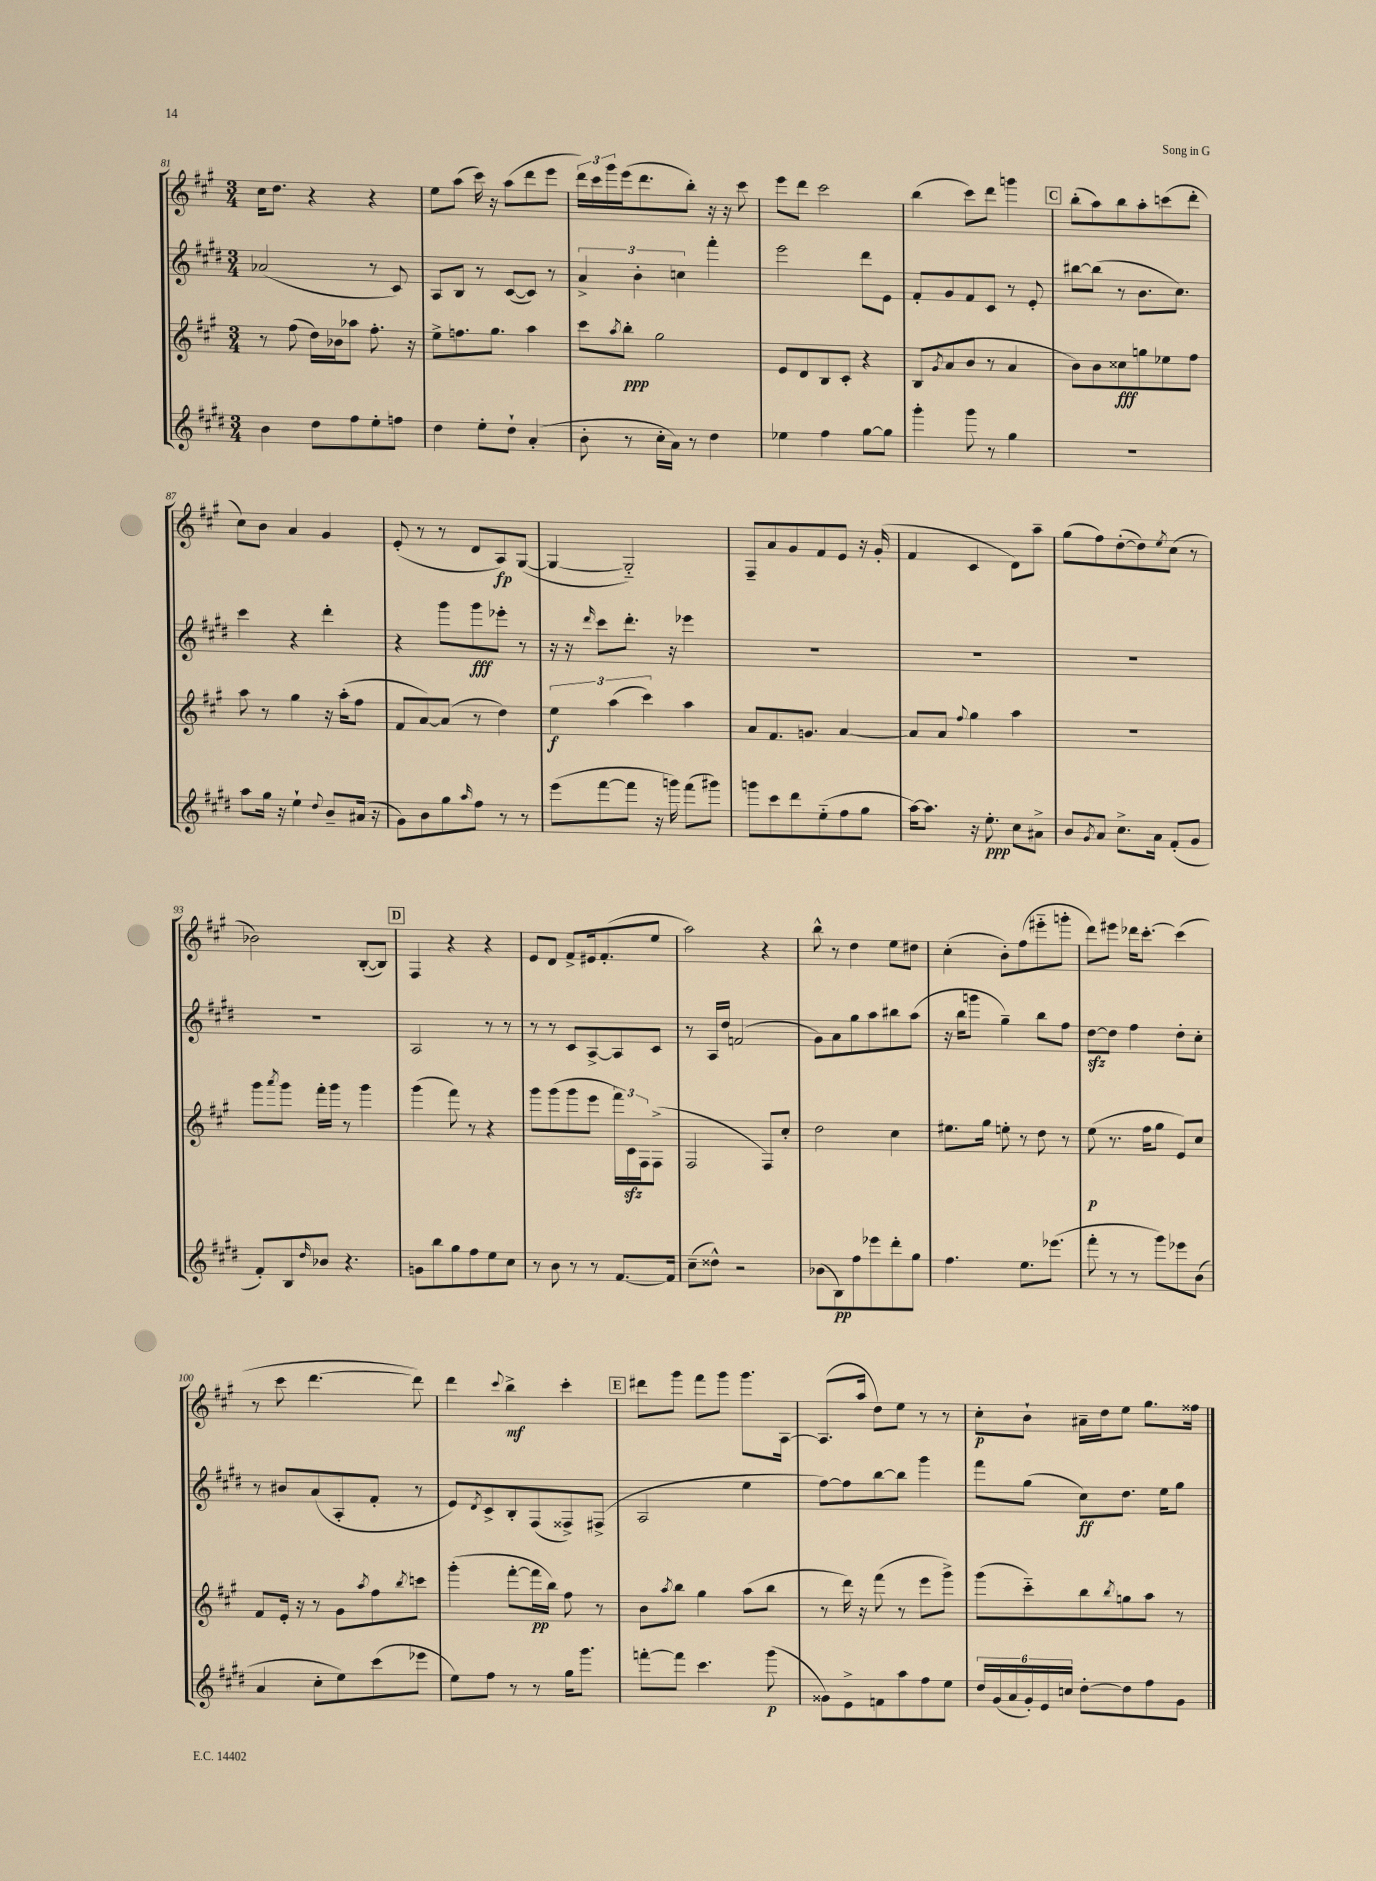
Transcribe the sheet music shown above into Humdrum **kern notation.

**kern	**kern	**kern	**kern
*staff4	*staff3	*staff2	*staff1
*clefG2	*clefG2	*clefG2	*clefG2
*k[f#c#g#d#]	*k[f#c#g#]	*k[f#c#g#d#]	*k[f#c#g#]
*M3/4	*M3/4	*M3/4	*M3/4
4b\	8r	(2a-/	16cc#\LK
.	.	.	8.dd\J
.	(8ff#\	.	.
8dd#\L	16dd\LL)	.	4r
.	16b-\J	.	.
8ff#\	8aa-\J	.	.
8ee'\	8.ff#'\	8r	4r
8ff\J	.	8c#/)	.
.	16r	.	.
=	=	=	=
4dd#\	8ee^\L	8A/L	8ee\L
.	8.ff\	8B/J	(8aa\J
8ee'\L	.	8r	16ccc#\)
.	8.gg#\J	.	16r
8dd#`\J	.	([8c#/L	(8aa\L
(4a'/	4aa\	8c#/]J)	8ddd\
.	.	8r	8eee\J
=	=	=	=
8b'\	8ccc#\L	6a^/	24ddd\LL)
.	.	.	24ccc#\
.	.	.	24ggg#\
.	8qaa/	.	.
8r	8bb'\J	.	(16eee\J
.	.	6b'\	.
.	.	.	8.ddd\
16cc#'\LL	2gg#\	.	.
16a\JJ)	.	.	.
.	.	6cc\	.
8r	.	.	8bb'\J)
4dd#\	.	4fff#'\	16r
.	.	.	16r
.	.	.	8ccc#\
=	=	=	=
4ee-\	8e/L	2eee\	8eee\L
.	8d/	.	8ddd\J
4ff#\	8B/	.	2ccc#\
.	8c#'/J	.	.
[8gg#\L	4r	8ddd#\L	.
8gg#\]J	.	8e\J	.
=	=	=	=
4ggg#'\	8B/L	8f#'/L	(4bb\
.	8qg#/	.	.
.	(8a/	8g#/	.
8ggg#\	8b/J	8f#/	8ccc#\L)
8r	8r	8c#/J	8ddd\J
4gg#\	4a/	8r	4ggg\
.	.	8e'/	.
=	=	=	=
2.r	8b\L)	[8bb#\L	(8bb'\L
.	8b\	(8bb#\]J	8aa\)
.	8cc##\	8r	8bb\
.	8gg\	8.b\L	8aa'\
.	8ee-\	.	(8ccc\
.	.	8.cc#\J)	.
.	8ff#\J	.	8ddd'\J
=	=	=	=
8aa\L	8aa\	4ccc#\	8cc#\L)
16gg#\Jk	8r	.	8b\J
16r	.	.	.
4ee`\	4gg#\	4r	4a/
8qqdd#/	.	.	.
8b~/L	16r	4ddd#'\	4g#/
.	(16aa'\LK	.	.
(16a#/Jk	8ff#\J	.	.
16r	.	.	.
=	=	=	=
8g#\L)	8f#/L	4r	(8e'/
8b\	[8a/)	.	8r
8gg#\	(8a/]J	8ggg#\L	8r
16qqaa/	.	.	.
8ff#\J	8r	8ggg#\	8d/L
8r	4dd\)	8eee-'\J	8A/)
8r	.	8r	([8G#/J
=	=	=	=
(8eee\L	6ee\	16r	4G#/_
.	.	16r	.
.	.	16qqddd#/	.
[8fff#\	.	8ccc#\L	.
.	(6aa\	.	.
8fff#\]J	.	8.ddd#'\J	2G#'~/])
.	6ccc#\)	.	.
16r	.	.	.
16ggg\)	.	16r	.
(8fff#\L	4aa\	4eee-\	.
8ggg#\J)	.	.	.
=	=	=	=
8ggg\L	8a/L	2.r	8F#~/L
8ccc#\	8.f#/	.	8a/
8ddd#\	.	.	8g#/
.	8.g/J	.	.
(8ee'~\	.	.	8f#/
8ff#\	[4a/	.	8e/J
8gg#\J	.	.	16r
.	.	.	(16g#'/
=	=	=	=
[16aa\LK)	8a/]L	2.r	4f#/
8.aa\]J	.	.	.
.	8a/J	.	.
.	8qqff#/	.	.
16r	4gg#\	.	4c#/
8.ee'\	.	.	.
8cc#\L	4aa\	.	8d\L)
8a#^\J	.	.	8aa~\J
=	=	=	=
8b/L	2.r	2.r	(8gg#\L
8qg#/	.	.	.
8a/J	.	.	8ff#\)
8.cc#^\L	.	.	([8dd'\
.	.	.	8dd\])
16a\Jk	.	.	.
.	.	.	8qee/
(8f#'/L	.	.	(8cc#\J
8g#/J	.	.	8r
=	=	=	=
8f#'/L)	8ggg#\L	2.r	2b-\)
.	8qaaa/	.	.
8B/	8ggg#\J	.	.
16qqdd#/	.	.	.
8b-/J	16fff#'\LL	.	.
.	16ggg#\JJ	.	.
4.r	8r	.	.
.	4ggg#\	.	([8B'/L
.	.	.	8B/]J)
=	=	=	=
8g\L	(4ggg#\	2A/	4F#/
8bb\	.	.	.
8gg#\	8fff#\)	.	4r
8ff#\	8r	.	.
8ee\	4r	8r	4r
8cc#\J	.	8r	.
=	=	=	=
8r	8ggg#\L	8r	8e/L
8b\	(8ggg#\	8r	8d/J
8r	8ggg#\	8c#/L	8f#^/L
8r	8eee\J	[8A^/	16e#/k
.	.	.	(8.f#'/
[8.f#/L	24fff#\LL)	8A/]	.
.	24c#\	.	.
.	24F#\J	.	.
.	(8F#^\J	8c#/J	8ee/J
16f#/]Jk	.	.	.
=	=	=	=
(8cc#~\L	2F#/	8r	2aa\)
8dd##^^\J)	.	16A/LL	.
.	.	16dd#/JJ	.
2r	.	(2f/	.
.	8F#/L)	.	4r
.	8cc#'/J	.	.
=	=	=	=
(8b-\L	2dd\	8g#\L)	8bb^^\
8B\)	.	8a\	8r
8ff#\	.	8gg#\	4dd\
8eee-\	.	8aa\	.
8ddd#'\	4cc#\	8bb#\	8ee\L
8gg#\J	.	(8aa\J	8dd#\J
=	=	=	=
4.ff#\	8.ee#\L	16r	(4cc#'\
.	.	16bb\LK	.
.	.	8ggg\J	.
.	16gg#\Jk	.	.
.	8ee'\	4gg#~\)	8b'\L)
8.ee\L	8r	.	(8ff#\
.	8dd\	8bb\L	8eee#'~\
(8.eee-\J	.	.	.
.	8r	8ff#\J	8ggg'\J
=	=	=	=
8fff#'\	(8ee\	[8dd#\L	8ddd\L)
8r	8.r	8dd#\]J	8eee#\J
8r	.	4ff#\	16ddd-\LK
.	16ff#\LK	.	[8.ccc#'\J
8ggg#\L)	8gg#\J	.	.
8eee-\	8e/L)	8dd#'\L	(4ccc#\]
(8b\J	8cc#/J	8cc#'\J	.
=	=	=	=
4a/	8f#/L	8r	8r
.	16e'/Jk	8b#/L	8ccc#\
.	16r	.	.
8cc#'\L	8r	(8a/	[4.ddd\
8ee\)	8g#\L	8A'/	.
.	8qaa/	.	.
(8ccc#\	8ff#\	8f#'/J	.
.	8qbb/	.	.
8eee-\J	8ccc\J	8r	8ddd\])
=	=	=	=
8ee\L)	(4ggg#'\	8e/L)	4ddd\
.	.	8qd#/	.
8ff#\J	.	8c#^/	.
.	.	.	8qqccc#/
8r	[8fff#'\L	8B'/	4bb^\
8r	16fff#\]L	(8F#/	.
.	16bb\JJ)	.	.
16gg#\LK	8ff#\	8F##^/)	4ccc#'\
8.ggg#\J	.	.	.
.	8r	(8F#^/J	.
=	=	=	=
[8fff'\L	8b\L	2A/	8ddd#\L
.	8qaa/	.	.
8fff\]J	8bb\J	.	8ggg#\J
4.ccc#\	4gg#\	.	8fff#\L
.	.	.	8ggg#\J
.	(8aa\L	4ee\	8.ggg#\L
(8ggg#\	8bb\J	.	.
.	.	.	[16A\Jk
=	=	=	=
8g##\L)	8r	[8ff#\L)	(8.A/]L
8e^\	16ddd\)	8ff#\]	.
.	16r	.	16aa/Jk
8f\	(8fff#\	[8bb\	8dd\L)
8aa\	8r	8bb\]J	8ee\J
8ff#\	8eee\L	4ggg#\	8r
8ee\J	8ggg#^\J)	.	8r
=	=	=	=
24dd#/LL	(8ggg#\L	8fff#\L	8cc#'\L
(24g#/	.	.	.
24a/	.	.	.
24g#'/)	8ccc#'~\)	(8gg#\J	8b`\J
24e/	.	.	.
24cc/JJ	.	.	.
[8dd#'\L	8bb\	8cc#\L)	16a#~\LL
.	.	.	16dd\J
.	8qbb/	.	.
8dd#\]	8gg\	8.dd#\J	8ee\J
8ff#\	8aa\J	.	8.gg#\L
.	.	16ee\LK	.
8g#\J	8r	8gg#\J	.
.	.	.	16ff##\Jk
==	==	==	==
*-	*-	*-	*-
